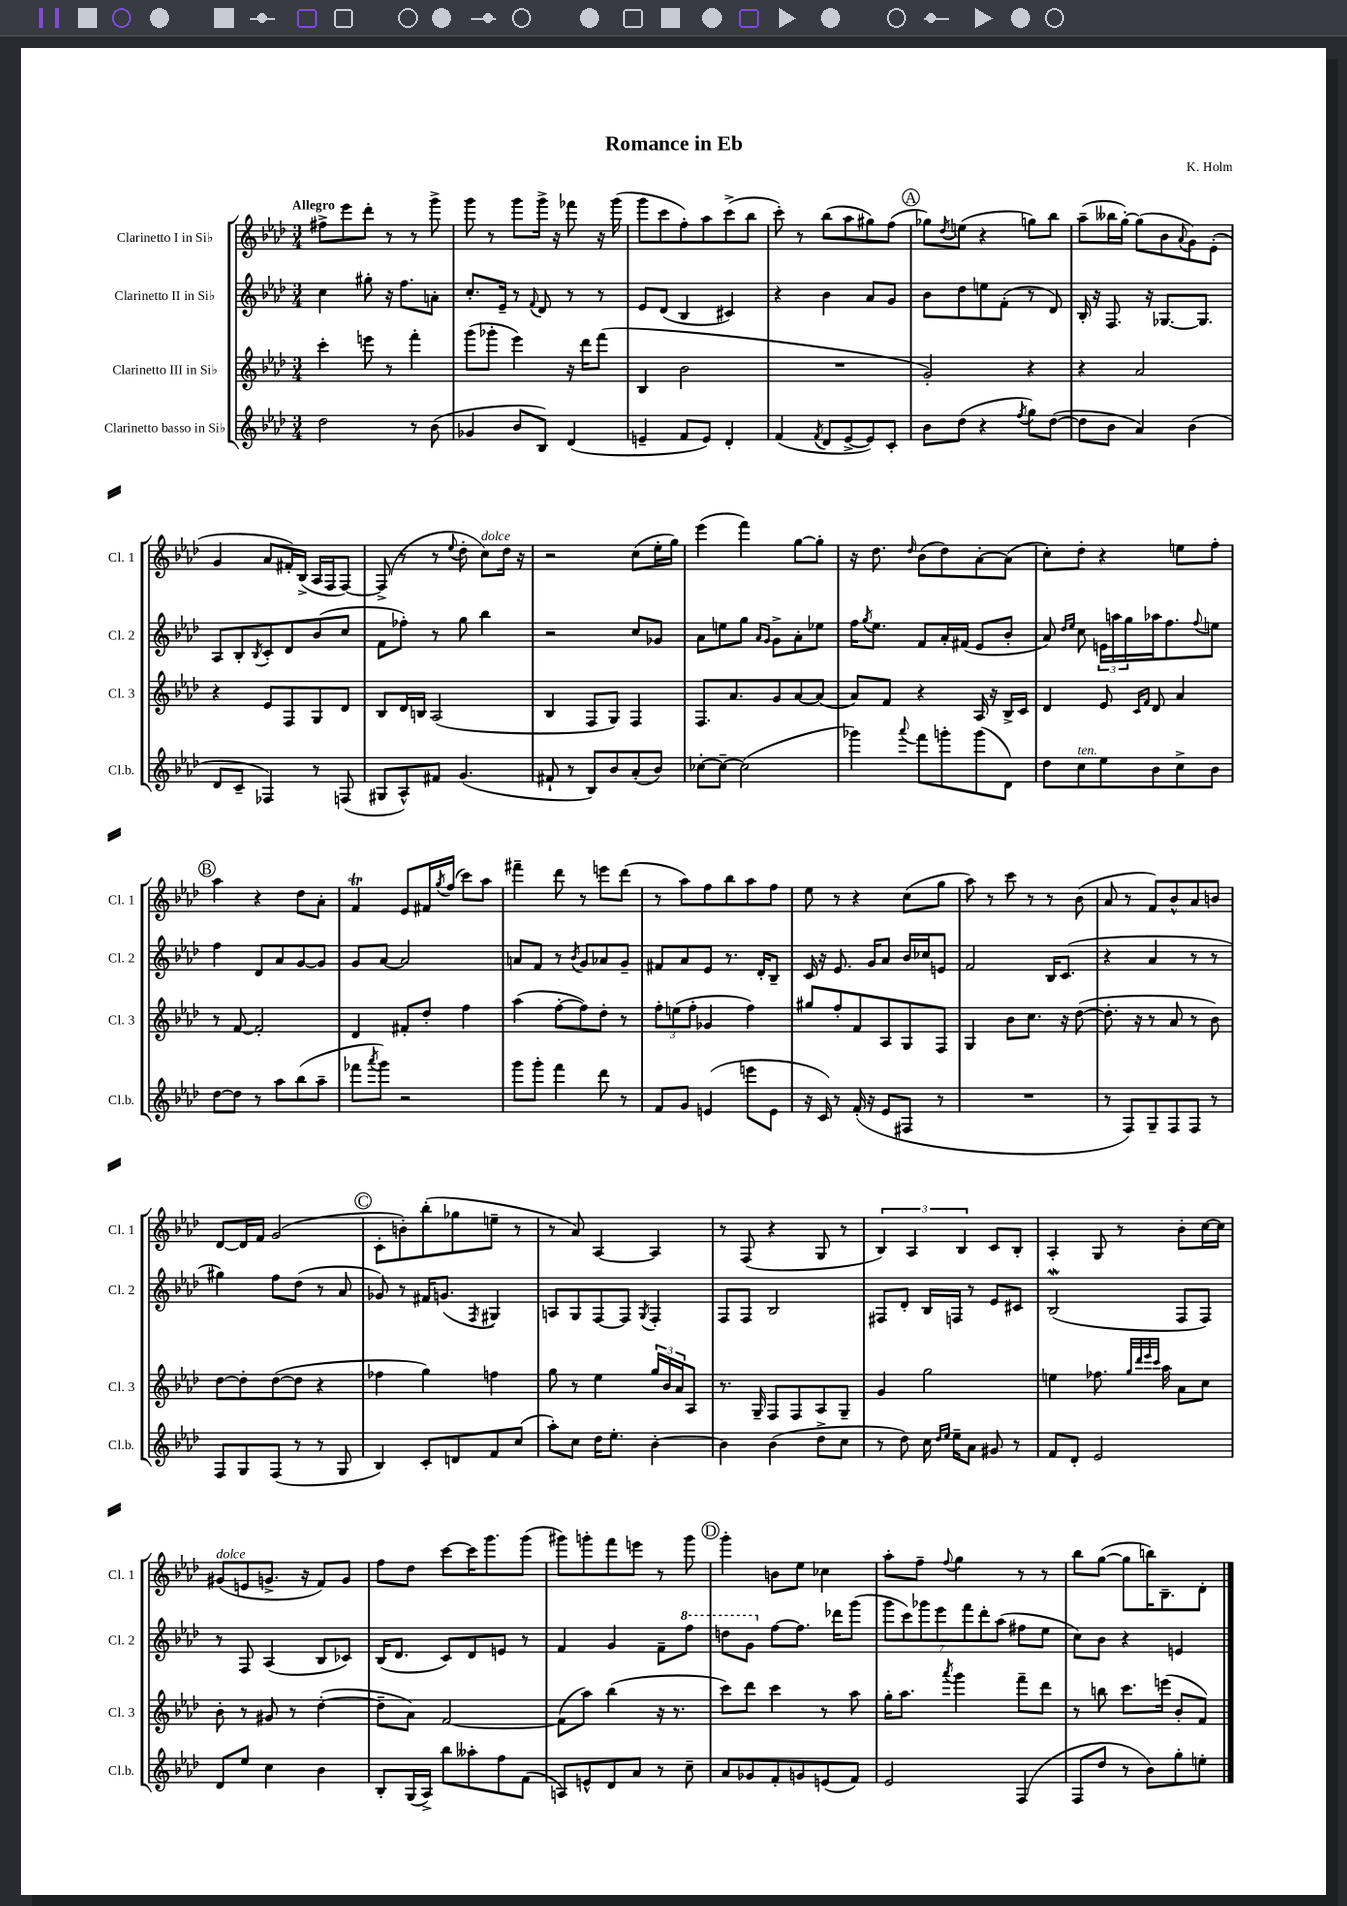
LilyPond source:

\header { title = "Romance in Eb" composer = "K. Holm" }
<<
\new StaffGroup <<
\new Staff = "s0" \with { instrumentName = "Clarinetto I in Sib" shortInstrumentName = "Cl. 1" } {
    \clef treble \key aes \major \numericTimeSignature \time 3/4 \tempo "Allegro"
    fis''8-> ees'''8 des'''8-. r8 r8 g'''8-> |
    g'''8 r8 g'''8 g'''16-> r16 fes'''8 r16 g'''16( |
    g'''8 c'''8 f''8-.) aes''8 c'''8->( bes''8 |
    c'''8-.) r8 bes''8( aes''8 gis''8) f''8( |
    \mark \markup { \circle "A" } ges''8) \acciaccatura { des''8 } e''8( r4 g''8) bes''8 |
    aes''8--( beses''16 g''16~-.) g''8( bes'8 \appoggiatura { aes'8 } g'8) ees'8-.( |
    g'4 aes'8 fis'16-.) bes16->( aes16 f16 f8~) |
    f8->( r8 r8 \appoggiatura { ees''8 } des''8-. c''8^\markup { \italic "dolce" }) des''16 r16 |
    r2 c''8( ees''16-. g''16) |
    ees'''4( f'''4) g''8~ g''8-. |
    r16 des''8. \grace { des''16 } bes'8( des''8) aes'8~-. aes'8( |
    c''8-.) des''8-. r4 e''8 f''8-. |
    \mark \markup { \circle "B" } aes''4 r4 des''8 aes'8-. |
    f'4\trill ees'8 fis'16 \acciaccatura { g''8 } f''16( c'''8) aes''8 |
    fis'''4-- des'''8 r8 e'''8 des'''8( |
    r8 aes''8) f''8 bes''8 aes''8 f''8 |
    ees''8 r8 r4 c''8( g''8 |
    aes''8) r8 c'''8 r8 r8 bes'8( |
    aes'8 r8 f'8) bes'8-^ aes'8 b'8 |
    des'8~ des'16 f'16 g'2( |
    \mark \markup { \circle "C" } c'8-. b'8-.) bes''8-.( ges''8 e''8-- r8 |
    r8 aes'8) aes4~ aes4 |
    r8 f8( r4 g8 r8 |
    \tuplet 3/2 { bes4) aes4 bes4 } c'8 bes8-. |
    aes4-. g8 r8 bes'8-. c''16~ c''16 |
    gis'8^\markup { \italic "dolce" }( e'8 g'8.-> r16 f'8) g'8 |
    f''8 des''8 c'''8~ c'''16 g'''8. g'''8( |
    gis'''8) g'''8-. f'''8 e'''8 r8 g'''8 |
    \mark \markup { \circle "D" } g'''4-. b'8 ees''8 ces''4 |
    aes''8-. f''8-- \appoggiatura { f''8 } g''4 r8 r8 |
    bes''8 g''8~( g''8 b''16) bes8.-- des'8-. \bar "|." |
}
\new Staff = "s1" \with { instrumentName = "Clarinetto II in Sib" shortInstrumentName = "Cl. 2" } {
    \clef treble \key aes \major \numericTimeSignature \time 3/4
    c''4 gis''8-. r16 f''8. a'8-. |
    c''8.-. ees'16-- r8 \appoggiatura { f'8 } des'8 r8 r8 |
    ees'8 des'8( bes4 cis'4) |
    r4 bes'4 aes'8 g'8 |
    \mark \markup { \circle "A" } bes'8 des''8 e''8 f'8-.( r8 des'8) |
    bes16-. r16 f8. r16 ges8.~ ges8. |
    aes8 bes8-. \acciaccatura { bes8 } c'8-. des'8 bes'8( c''8 |
    f'8 fes''8-.) r8 g''8 bes''4 |
    r2 c''8 ges'8 |
    aes'8 e''8 g''8 \grace { aes'16 g'16 } g'8-> aes'8-. ees''8 |
    f''16 \acciaccatura { g''8 } ees''8. f'8 aes'16-. fis'16( ees'8 bes'8-. |
    aes'8) \grace { des''16 ees''16 } c''8 \tuplet 3/2 { e'16 a''16 g''16 } aes''16 f''8. \appoggiatura { f''8 } e''8 |
    \mark \markup { \circle "B" } f''4 des'8 aes'8 g'8~ g'8 |
    g'8 aes'8~ aes'2 |
    a'8 f'8 r8 \acciaccatura { bes'8 } g'8 aes'8 g'8-- |
    fis'8 aes'8 ees'8 r8. des'16-. bes8-- |
    c'16 r16 ees'8. g'16 aes'8 bes'16 ces''16 e'8 |
    f'2 bes16 c'8.( |
    r4 aes'4 r8 r8 |
    gis''4) f''8 des''8( r8 aes'8 |
    \mark \markup { \circle "C" } ges'8) r8 fis'16 g'8.( \acciaccatura { f8 } gis4) |
    a8 g8 f8~ f8 \acciaccatura { g8 } f4-. |
    f8 f8 bes2 |
    fis8 des'8-. bes16 f16 r8 ees'8 cis'8 |
    bes2\mordent( f8 f8) |
    r8 f8 aes4( bes8 ces'8) |
    bes16( des'8. c'8) des'8 e'8 r8 |
    f'4 g'4 f'8-- \ottava #1 f'''8 |
    \mark \markup { \circle "D" } d'''8 g''8 \ottava #0 f''8~ f''8. des'''16 g'''8( |
    \tuplet 7/4 { g'''8 c'''8) ges'''8 ees'''8 f'''8 des'''8-. aes''8( } fis''8 ees''8 |
    c''8) bes'8 r4 e'4 \bar "|." |
}
\new Staff = "s2" \with { instrumentName = "Clarinetto III in Sib" shortInstrumentName = "Cl. 3" } {
    \clef treble \key aes \major \numericTimeSignature \time 3/4
    c'''4-. e'''8 r8 f'''4-. |
    g'''8( ges'''8-. ees'''4) r16 des'''16 f'''8( |
    bes4 bes'2 |
    R2. |
    \mark \markup { \circle "A" } g'2-.) r4 |
    r4 aes'2 |
    r4 ees'8 f8 g8 des'8 |
    bes8 des'16 b16 aes2( |
    bes4 f8 g8) f4 |
    f8. aes'8. g'8 aes'8~ aes'8( |
    aes'8) f'8 r4 aes16 r16 bes16-> c'16 |
    des'4 ees'8 \grace { c'16 f'16 } des'8 aes'4 |
    \mark \markup { \circle "B" } r8 f'8~ f'2-. |
    des'4 fis'8-. des''8-. f''4 |
    aes''4( f''8~-. f''8) des''8-. r8 |
    \tuplet 3/2 { f''8-. e''8( f''8-. } ges'4 f''4) |
    gis''8 f''8-. f'8 aes8 g8 f8 |
    g4 bes'8 c''8. r16 des''8~( |
    des''8.-. r16 r8 aes'8 r8 bes'8) |
    des''8~ des''8-. des''8~( des''8 r4 |
    \mark \markup { \circle "C" } fes''4 g''4) f''4 |
    g''8 r8 ees''4 \tuplet 3/2 { g''16 bes'16 aes'16 } aes8 |
    r8. g16-- f8 f8 aes8 g8-- |
    g'4 g''2 |
    e''4 fes''8. \grace { g''32 des'''32 ees'''32 c'''32 } aes''16 aes'8 c''8 |
    bes'8-. r8 gis'8 r8 des''4~-.( |
    des''8-- aes'8) f'2~ |
    f'8( aes''8) bes''4( r16 r8. |
    \mark \markup { \circle "D" } c'''8) des'''8 c'''4 r8 aes''8 |
    g''16-. aes''8. \acciaccatura { aes'''8 } g'''4 f'''8-- des'''8 |
    r8 b''8 c'''8. e'''16( bes'8-. f'8) \bar "|." |
}
\new Staff = "s3" \with { instrumentName = "Clarinetto basso in Sib" shortInstrumentName = "Cl.b." } {
    \clef treble \key aes \major \numericTimeSignature \time 3/4
    des''2 r8 bes'8( |
    ges'4 bes'8 bes8) des'4( |
    e'4-- f'8 e'8) des'4-. |
    f'4( \acciaccatura { f'8 } des'8 ees'8~-> ees'8) c'8-. |
    \mark \markup { \circle "A" } bes'8 des''8( r4 \acciaccatura { f''8 } g''8) des''8~( |
    des''8 bes'8 aes'4) bes'4( |
    des'8 c'8-- fes4) r8 f8( |
    gis8 aes8-^) fis'8 g'4.( |
    fis'8-! r8 bes8) bes'8 aes'8-.( bes'8) |
    ces''8~-. ces''8~-- ces''2( |
    ges'''4) \appoggiatura { aes'''8 } f'''8 g'''8-. g'''8( des'8) |
    des''8 c''8^\markup { \italic "ten." } ees''8 bes'8 c''8-> bes'8 |
    \mark \markup { \circle "B" } des''8~ des''8 r8 aes''8 bes''8( aes''8-- |
    fes'''8 \acciaccatura { aes'''8 } g'''8) r2 |
    g'''8 g'''8-. f'''4 des'''8 r8 |
    f'8 g'8 e'4( e'''8 e'8 |
    r16 c'16) r8 f'16-.( r16 ees'8 fis8 r8 |
    R2. |
    r8 f8) g8-- f8 f8 r8 |
    f8 g8 f8( r8 r8 g8 |
    \mark \markup { \circle "C" } bes4) c'8-. d'8 f'8 c''8( |
    aes''8-.) c''8 des''16 ees''8.-. bes'4~-. |
    bes'4 bes'4( des''8-> c''8 |
    r8 des''8) c''16 \grace { des''16 ees''16 } ees''16-- aes'8 gis'8 r8 |
    f'8 des'8-. ees'2 |
    des'8 ees''8 c''4 bes'4 |
    bes8-. g16( aes16->) bes''8 aeses''8-. f''8 f'8( |
    a8) e'8-^ des'8 aes'8 r8 c''8-- |
    \mark \markup { \circle "D" } aes'8 ges'8 f'8-. g'8 e'8( f'8) |
    ees'2 f4( |
    f8 des''8 r8 bes'8) g''8-. e''8-. \bar "|." |
}
>>
>>
\layout { \context { \Score \remove "Bar_number_engraver" } }
